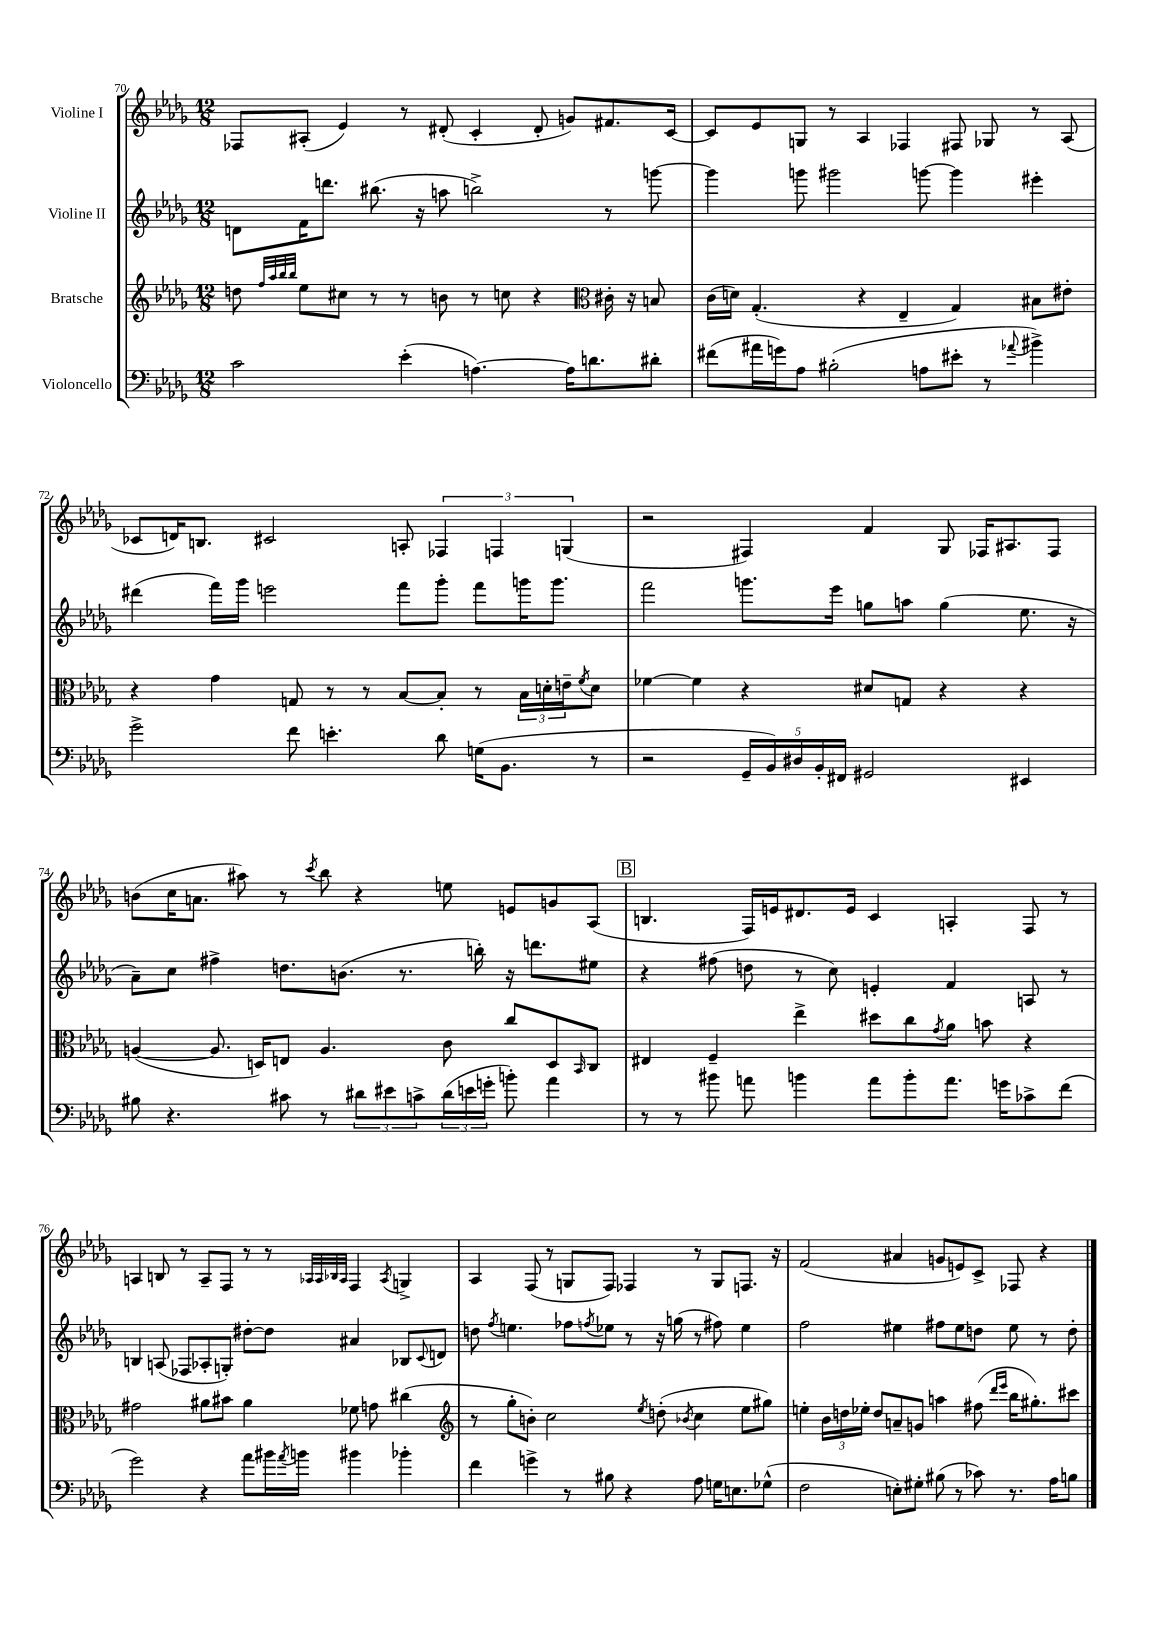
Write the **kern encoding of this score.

**kern	**kern	**kern	**kern
*part4	*part3	*part2	*part1
*staff4	*staff3	*staff2	*staff1
*I"Violoncello	*I"Bratsche	*I"Violine II	*I"Violine I
*clefF4	*clefG2	*clefG2	*clefG2
*k[b-e-a-d-g-]	*k[b-e-a-d-g-]	*k[b-e-a-d-g-]	*k[b-e-a-d-g-]
*M12/8	*M12/8	*M12/8	*M12/8
=70	=70	=70	=70
2c\	8ddn\	8dn\L	8F-X/L
.	32qqff/LLL	.	.
.	32qqaa-/	.	.
.	32qqbb-/	.	.
.	32qqbb-/JJJ	.	.
.	8ee-\L	16f\K	(8A#X'/J
.	.	8.dddn\J	.
.	8cc#X\J	.	4e-/)
.	8r	(8.bb#X\	.
(4e-'\	8r	.	8r
.	.	16r	.
.	8bn\	8aan\	(8d#X'/
[4.An\)	8r	2bbn^\)	4c'/
.	8ccn\	.	.
.	4r	.	8d#'/
16A\KL]	.	.	8gn/L)
8.dn\	.	.	.
*	*clefC3	*	*
.	16c#X'\	8r	8.f#X/
.	16r	.	.
8d#X'\J	8Bn/	[8gggn\	.
.	.	.	[16c/Jk
=71	=71	=71	=71
(8f#X\L	(16c\LL	4ggg\]	8c/L]
.	16dn\JJ)	.	.
16a#X\L	(4.G-'/	.	8e-/
16gn\J)	.	.	.
8A-\J	.	8gggn\	8Gn/J
(2B#X'\	.	2ggg#X\	8r
.	4r	.	4A-/
.	4E-~/	.	4F-X/
8An\L	.	[8gggn\	.
8e#X'\J	4G-/)	4ggg\]	8F#X/
8r	.	.	8G-X/
8qqa-X/	.	.	.
4b#X^\)	8B#X\L	4eee#X'\	8r
.	8e#X'\J	.	(8A-/
!!LO:LB:g=z
=72	=72	=72	=72
2g-^\	4r	(4ddd#X\	8c-X/L
.	.	.	16dn/K)
.	.	.	8.Bn/J
.	4g-\	16fff\LL)	.
.	.	16ggg-\JJ	.
.	.	2eeen\	2c#X/
8f\	8Gn/	.	.
4.en'\	8r	.	.
.	8r	.	.
.	[8B-/L	8fff\L	8An'/
8d-\	8B-'/J]	8ggg-'\J	6F-X/
(16Gn\KL	8r	8fff\L	.
.	.	.	6Fn/
8.BB-\J	.	.	.
.	24B-\LL	16gggn\K	.
.	24dn'\	.	.
.	.	8.ggg\J	.
.	24en~\J	.	(6Gn/
.	8qf/	.	.
8r	8d\J	.	.
=73	=73	=73	=73
2r	[4f-X\	2fff\	2r
.	4f-\]	.	.
20GG-~/LL	4r	8.gggn\L	4F#X/)
20BB-/)	.	.	.
20D#X/	.	.	.
20BB-'/	.	.	.
.	.	16eee-\Jk	.
20FF#X/JJ	.	.	.
2GG#X/	8d#X/L	8ggn\L	4f/
.	8Gn/J	8aan\J	.
.	4r	(4gg\	8G-/
.	.	.	16F-X/KL
.	.	.	8.A#X/
4EE#X/	4r	8.ee-\	.
.	.	.	8F-/J
.	.	16r	.
!!LO:LB:g=z
=74	=74	=74	=74
8B#X\	([4An/	8a-~\L)	(8bn\L
4.r	.	8cc\J	16cc\K
.	.	.	8.an\J
.	8.A/]	4ff#X^\	.
.	.	.	8aa#X\)
.	16Dn/KL)	.	.
8c#X\	8En/J	8.ddn\L	8r
.	.	.	8qccc/
8r	4.A/	.	8bb-\
.	.	(8.bn\J	.
12d#X\L	.	.	4r
12e#X\	.	.	.
.	.	8.r	.
12cn^\	.	.	.
(24d#\L	8c\	.	8een\
24en\	.	.	.
.	.	16bbn'\)	.
24gn'\JJ	.	.	.
8bn'\)	8cc/L	16r	8en/L
.	.	8.dddn\L	.
4a-\	8D/	.	8gn/
.	16qqBB-/	.	.
.	8C/J	8ee#X\J	(8A-/J
!!LO:REH:place=s1:t=B
=75	=75	=75	=75
8r	4E#X/	4r	4.Bn/
8r	.	.	.
8b#X\	4F~/	(8ff#X\	.
8an\	.	8ddn\	16F/LL)
.	.	.	16en/J
4bn\	4ee-^\	8r	8.d#X/
.	.	8cc\)	.
.	.	.	16e/Jk
8a\L	8dd#X\L	4en'/	4c/
8b'\	8cc\	.	.
.	8qg-/	.	.
8.a\J	8a-\J	4f/	4An'/
.	8bn\	.	.
16gn\KL	.	.	.
8c-X^\	4r	8An/	8F/
(8f\J	.	8r	8r
!!LO:LB:g=z
=76	=76	=76	=76
2g-\)	2g#X\	4Bn/	4An/
.	.	(8An/	8Bn/
.	.	8F-X/L	8r
4r	8a#X\L	8A-X'/	8A~/L
.	8b#X\J	8Gn'/J)	8F/J
8a-\L	4a#\	[8dd#X'\L	8r
16b#X\L	.	8dd#\J]	8r
8qa-/	.	.	.
16bn\JJ	.	.	.
.	.	.	32qqA-X/LLL
.	.	.	32qqA-/
.	.	.	32qqB-X/
.	.	.	32qqA-/JJJ
4b#X\	8f-X\	4a#X/	4F/
.	8gn\	.	.
.	.	.	8qA-/
4b-X'\	(4cc#X\	8B-X/L	4Gn^/
.	.	8qqc/	.
.	.	8dn/J	.
=77	=77	=77	=77
*	*clefG2	*	*
4f\	8r	8ddn\	4A-/
.	.	8qff/	.
.	8gg-'\L	4.een\	.
4gn^\	8bn'\J)	.	(8F/
.	2cc\	.	8r
8r	.	8ff-X\L	8Gn/L
.	.	8qffn/	.
8B#X\	.	8ee-X\J	8F/J)
4r	.	8r	4F-X/
.	8qee-/	.	.
.	(8ddn'\	16r	.
.	.	(16ggn\	.
.	8qb-X/	.	.
8A-\	4cc\	8r	8r
16Gn\KL	.	8ff#X\)	8G/L
8.En\	.	.	.
.	8ee-\L	4ee-\	8.Fn/J
(8G-X^^\J	8gg#X\J)	.	.
.	.	.	16r
=78	=78	=78	=78
2F\	4een'\	2ff\	(2f/
.	24b-\LL	.	.
.	24ddn\	.	.
.	24ee-X'\JJ	.	.
.	8dd/L	.	.
8En'\L)	8an~/	4ee#X\	4a#X/
8G#X'\J	8gn/J	.	.
(8B#X\	4aan\	8ff#X\L	8gn/L
8r	.	8ee#\	8en/)
8c-X\)	(8ff#X\	8ddn\J	8c^/J
.	16qqddd-/LL	.	.
.	16qqeee-/JJ	.	.
8.r	16bb-\KL	8ee#\	8F-X/
.	8.gg#X'\)	.	.
.	.	8r	4r
16A-\KL	.	.	.
8Bn\J	8ccc#X\J	8dd'\	.
==	==	==	==
*-	*-	*-	*-
